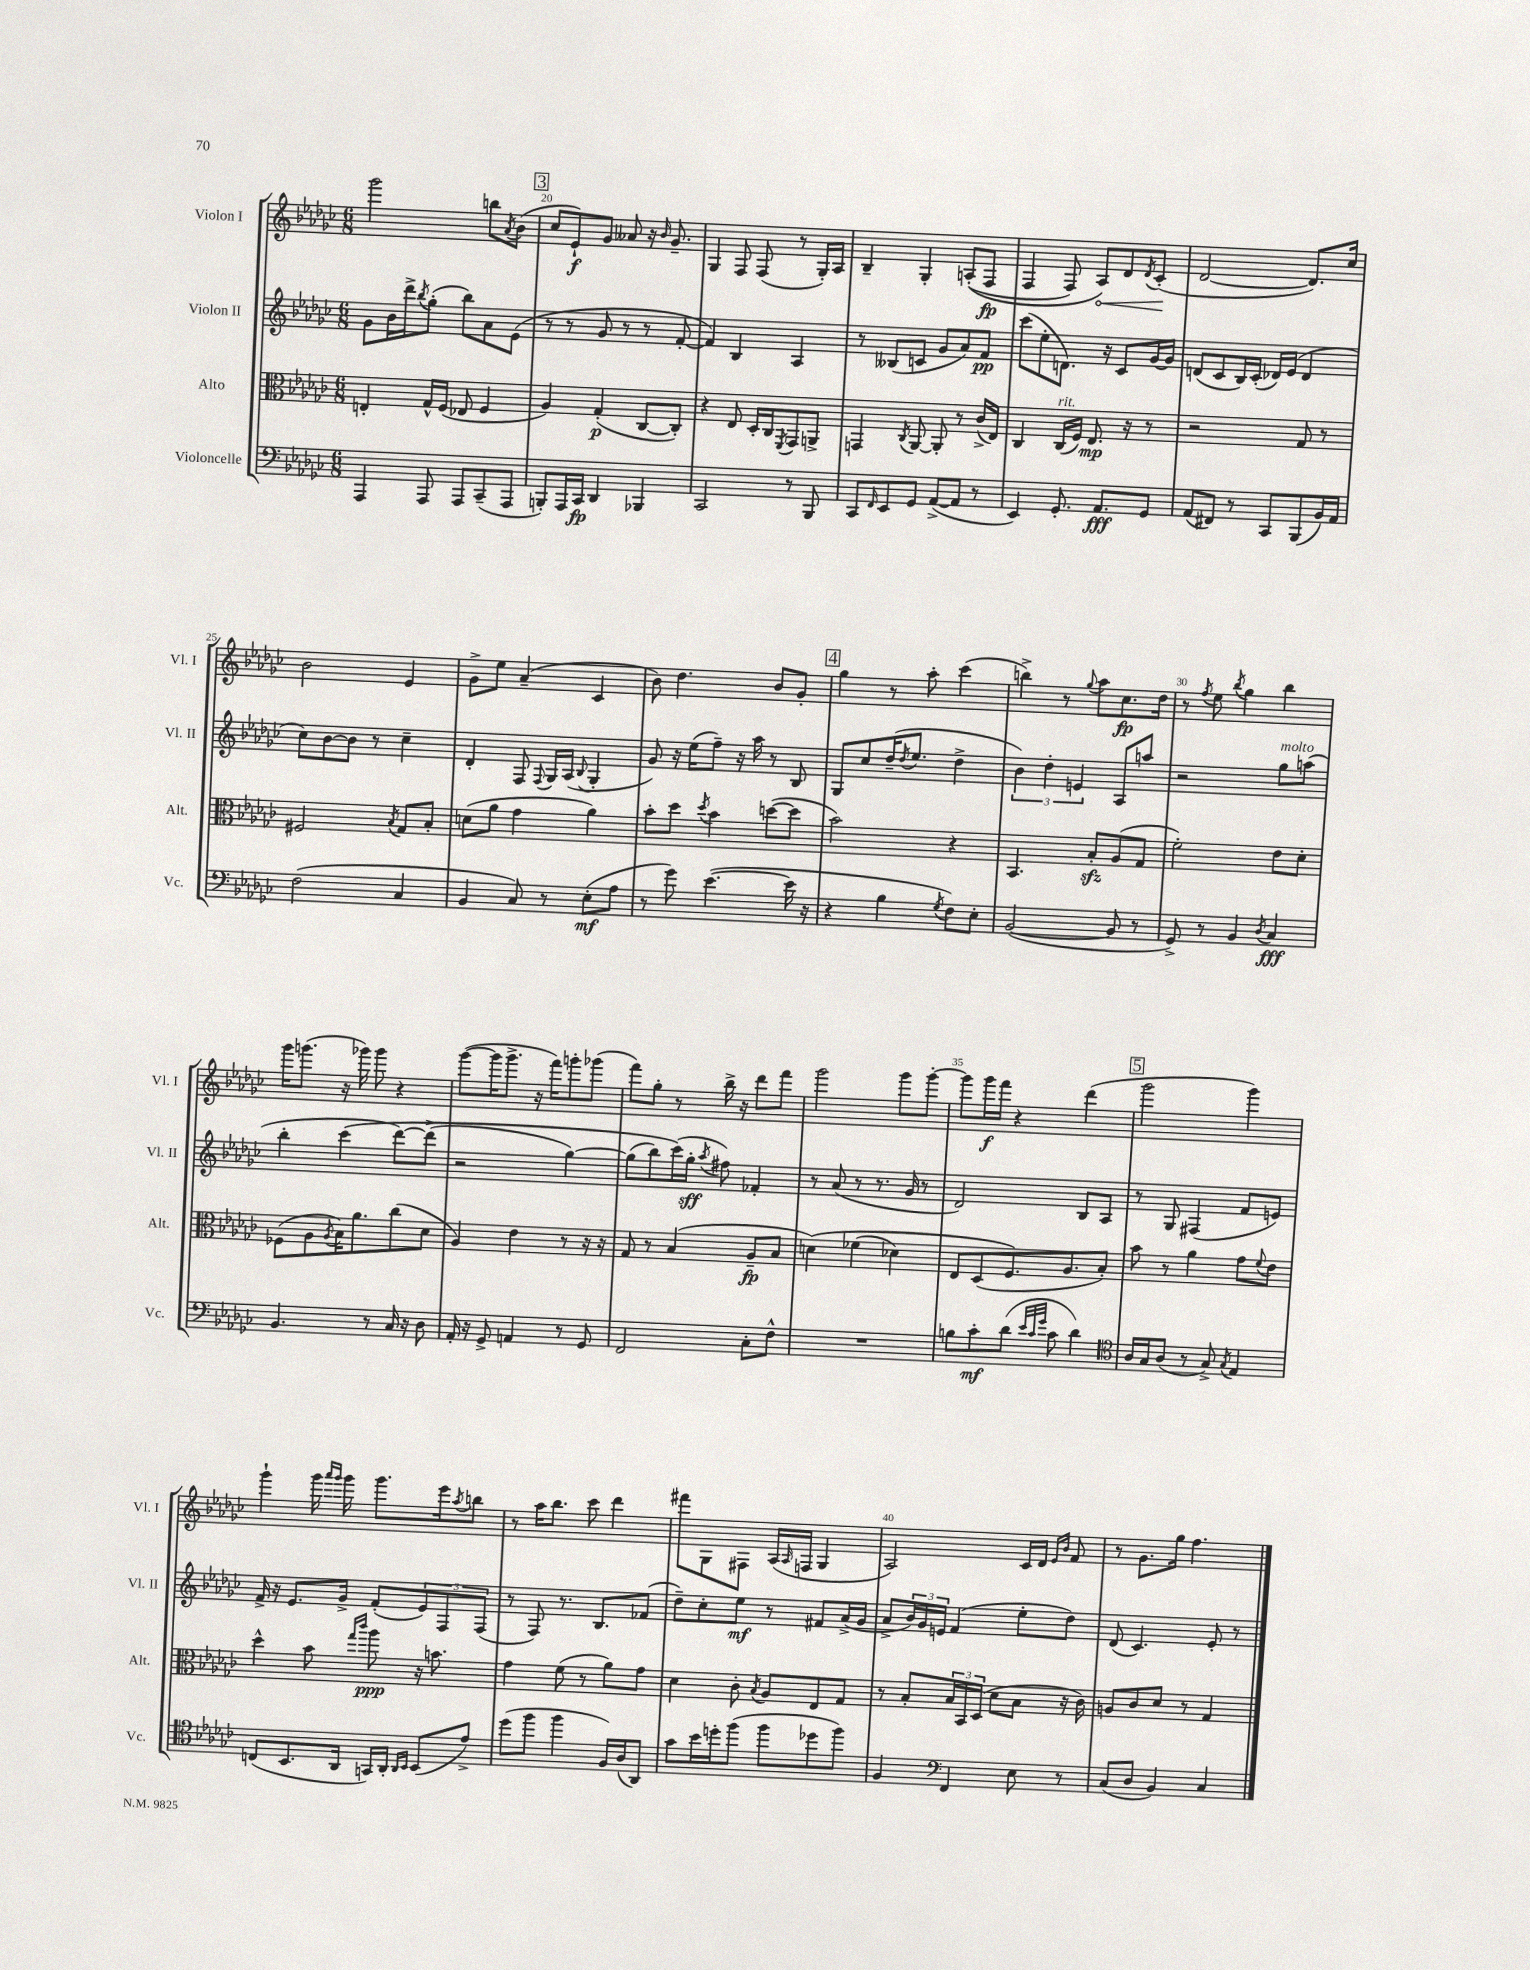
<<
\new StaffGroup <<
\new Staff = "s0" \with { instrumentName = "Violon I" shortInstrumentName = "Vl. I" } {
    \clef treble \key ges \major \numericTimeSignature \time 6/8
    ges'''2 b''8 \acciaccatura { aes'8 } bes'8( |
    \mark \markup { \box "3" } ces''8 ees'8-!\f) ges'8 aeses'8 r16 \grace { bes'16 } ges'8.-- |
    ges4 f8 f8( r8 ges16-.) aes16 |
    bes4-- ges4-. a8-.(\( f8\fp |
    f4 f8) \once \override Hairpin.circled-tip = ##t aes8\<\) des'8 \acciaccatura { des'8 } ces'8-.\!( |
    des'2~ des'8.) ces''16 |
    bes'2 ees'4 |
    ges'8-> ees''8 aes'4--( ces'4 |
    bes'8) des''4. bes'8 ges'8-. |
    \mark \markup { \box "4" } ges''4 r8 aes''8-. ces'''4( |
    b''4->) r8 \appoggiatura { ges''8 } aes''8 ces''8.\fp des''16 |
    r8 \acciaccatura { f''8 } ees''8 \acciaccatura { bes''8 } ges''4 bes''4 |
    ges'''16 g'''8.( r16 ges'''16) ges'''8 r4 |
    ges'''8~( ges'''16 ges'''8.-> r16 f'''16) g'''8-. ges'''8( |
    f'''8) ges''8-. r8 bes''16-> r16 des'''8 f'''8 |
    ges'''2 ges'''8 ges'''8~-. |
    ges'''8 ges'''16\f f'''16 r4 des'''4( |
    \mark \markup { \box "5" } ges'''2 ges'''4) |
    ges'''4-! ges'''16 \grace { aes'''16 ges'''16 } ges'''16 ges'''8. ees'''16 \acciaccatura { aes''8 } b''8 |
    r8 aes''16 bes''8. ces'''8 des'''4 |
    fis'''8 ges8 fis8 aes16( \grace { aes16 } f16 ges4 |
    aes2) ces'16 des'16 \grace { ees'16 bes'16 } f'8 |
    r8 ges'8. ges''16 f''4. \bar "|." |
}
\new Staff = "s1" \with { instrumentName = "Violon II" shortInstrumentName = "Vl. II" } {
    \clef treble \key ges \major \numericTimeSignature \time 6/8
    ges'8 bes'16 des'''16-> \acciaccatura { bes''8 } ges''8-.( bes''8) aes'8 ees'8( |
    \mark \markup { \box "3" } r8 r8 ges'8 r8 r8 f'8~-. |
    f'4) bes4 aes4 |
    r8 beses8( c'8 ges'8 aes'8) f'8\pp |
    ces'''8( ees''8-. d'8.) r16 ces'8 ges'16~ ges'16 |
    d'8( ces'8 bes16) ces'16-.( des'16) ees'16( des'4 |
    ces''8) bes'8~ bes'8 r8 ces''4-- |
    des'4-. f8 \appoggiatura { f8 } ges16 aes16( \appoggiatura { bes8 } ges4-. |
    ges'8) r16 ees''16( f''8--) r16 aes''16 r8 bes8 |
    \mark \markup { \box "4" } ges8 ces''8 des''16--( \acciaccatura { des''8 } ees''8. des''4-> |
    \tuplet 3/2 { bes'4) des''4-. e'4 } aes8 a''8 |
    r2 ges''8^\markup { \italic "molto" } a''8( |
    bes''4-. ces'''4\( des'''8~) des'''8->( |
    r2 ges''4~) |
    ges''8( bes''8) ces'''16(\) ges''16-.\sff \acciaccatura { aes''8 } fis''8) fes'4-. |
    r8 aes'8( r8 r8. ges'16 r8 |
    des'2) bes8 aes8 |
    \mark \markup { \box "5" } r8 ges8 fis4( f'8 e'8) |
    f'16-> r16 ees'8. ges'16-> f'8-.( \tuplet 3/2 { ees'8) f8 f8( } |
    r8 f8) r8. bes8. fes'8( |
    des''8--) ces''8-. ees''8\mf r8 fis'8 aes'16->( ges'16 |
    aes'8-> \tuplet 3/2 { bes'16) ges'16 e'16 } f'4( ees''8-. des''8) |
    des'8( ces'4.) ees'8-. r8 \bar "|." |
}
\new Staff = "s2" \with { instrumentName = "Alto" shortInstrumentName = "Alt." } {
    \clef alto \key ges \major \numericTimeSignature \time 6/8
    e4-. ges16-^ f16( ees8 f4 |
    \mark \markup { \box "3" } aes4) ges4-.\p( ces8~ ces8-.) |
    r4 ees8 des16-. ces16 \acciaccatura { f,8 } ges,8 a,8-> |
    g,4 \acciaccatura { ces8 } aes,8~ aes,8-. r8 ces'16->( ees16) |
    ces4 ces16^\markup { \italic "rit." }( f16) ees8.\mp r16 r8 |
    r2 ges8 r8 |
    fis2 \acciaccatura { bes8 } ges8 bes8-. |
    d'8( aes'8 ges'4 aes'4) |
    bes'8-. des''8 \acciaccatura { des''8 } bes'4 d''8~( d''8 |
    \mark \markup { \box "4" } bes'2) r4 |
    bes,4. bes8-.\sfz aes8( ges8 |
    f'2-.) ees'8 des'8-. |
    fes8( aes8 \acciaccatura { aes8 } bes16) aes'8. ces''8( des'8 |
    aes4) ees'4 r8 r16 r16 |
    ges8 r8 bes4( aes8--\fp bes8 |
    d'4)\( fes'4( des'4) |
    ees8 des8( f8.\) aes8. bes8-.) |
    \mark \markup { \box "5" } bes'8 r8 aes'4 ges'8 \appoggiatura { f'8 } ees'8 |
    des''4-^ bes'8 \grace { ges''16 ces'''16 } aes''8\ppp r16 b'8. |
    ges'4 f'8( r8 aes'8) ges'8 |
    des'4 ces'8-. \acciaccatura { bes8 } aes8 ees8 ges8 |
    r8 bes8-. \tuplet 3/2 { bes16 bes,16 des16( } des'8 bes8 r16 ces'16) |
    a8 ces'8 des'8 r8 ges4 \bar "|." |
}
\new Staff = "s3" \with { instrumentName = "Violoncelle" shortInstrumentName = "Vc." } {
    \clef bass \key ges \major \numericTimeSignature \time 6/8
    aes,,4 aes,,8 aes,,8 ces,8--( aes,,8 |
    \mark \markup { \box "3" } b,,8-.) aes,,16 ces,16\fp des,4 bes,,4 |
    ces,2 r8 bes,,8 |
    ces,8 \grace { f,16 } ees,8 ges,8 aes,8~->( aes,8 r8 |
    ees,4) ges,8.-. aes,8.\fff ges,8 |
    aes,8( fis,8) r8 ces,8 bes,,8( bes,16) aes,16 |
    f2( ces4 |
    bes,4 ces8) r8 ees8-.\mf( aes8 |
    r8 ges'8) ees'4.~( ees'16 r16 |
    \mark \markup { \box "4" } r4 bes4 \acciaccatura { ges8 } f8) ees8-. |
    bes,2~( bes,8 r8 |
    ges,8->) r8 bes,4 \acciaccatura { des8 } ces4\fff |
    bes,4. r8 ces16 r16 des8 |
    aes,16-. r16 ges,8-> a,4 r8 ges,8 |
    f,2 ces8-. f8-^ |
    R2. |
    b8 ces'8-.\mf des'8( \grace { ees'32 ces'32 ges'32 } ces'8 des'4) |
    \mark \markup { \box "5" } \clef tenor aes16 ges16 aes8( r8 ges8->) \acciaccatura { ges8 } ees4 |
    c8( bes,8. aes,16 g,16) aes,16-. \grace { aes,16 bes,16 } bes,8( ees'8->) |
    des''8( f''8 f''4 f16) aes16( aes,8) |
    ges'8 bes'16 d''16-. f''8( f''8 des''8 f''8) |
    f4 \clef bass f,4 ees8 r8 |
    ces8( des8 bes,4) ces4 \bar "|." |
}
>>
>>
\layout { \context { \Score currentBarNumber = #19 \override BarNumber.break-visibility = ##(#f #t #t) barNumberVisibility = #(every-nth-bar-number-visible 5) } }
